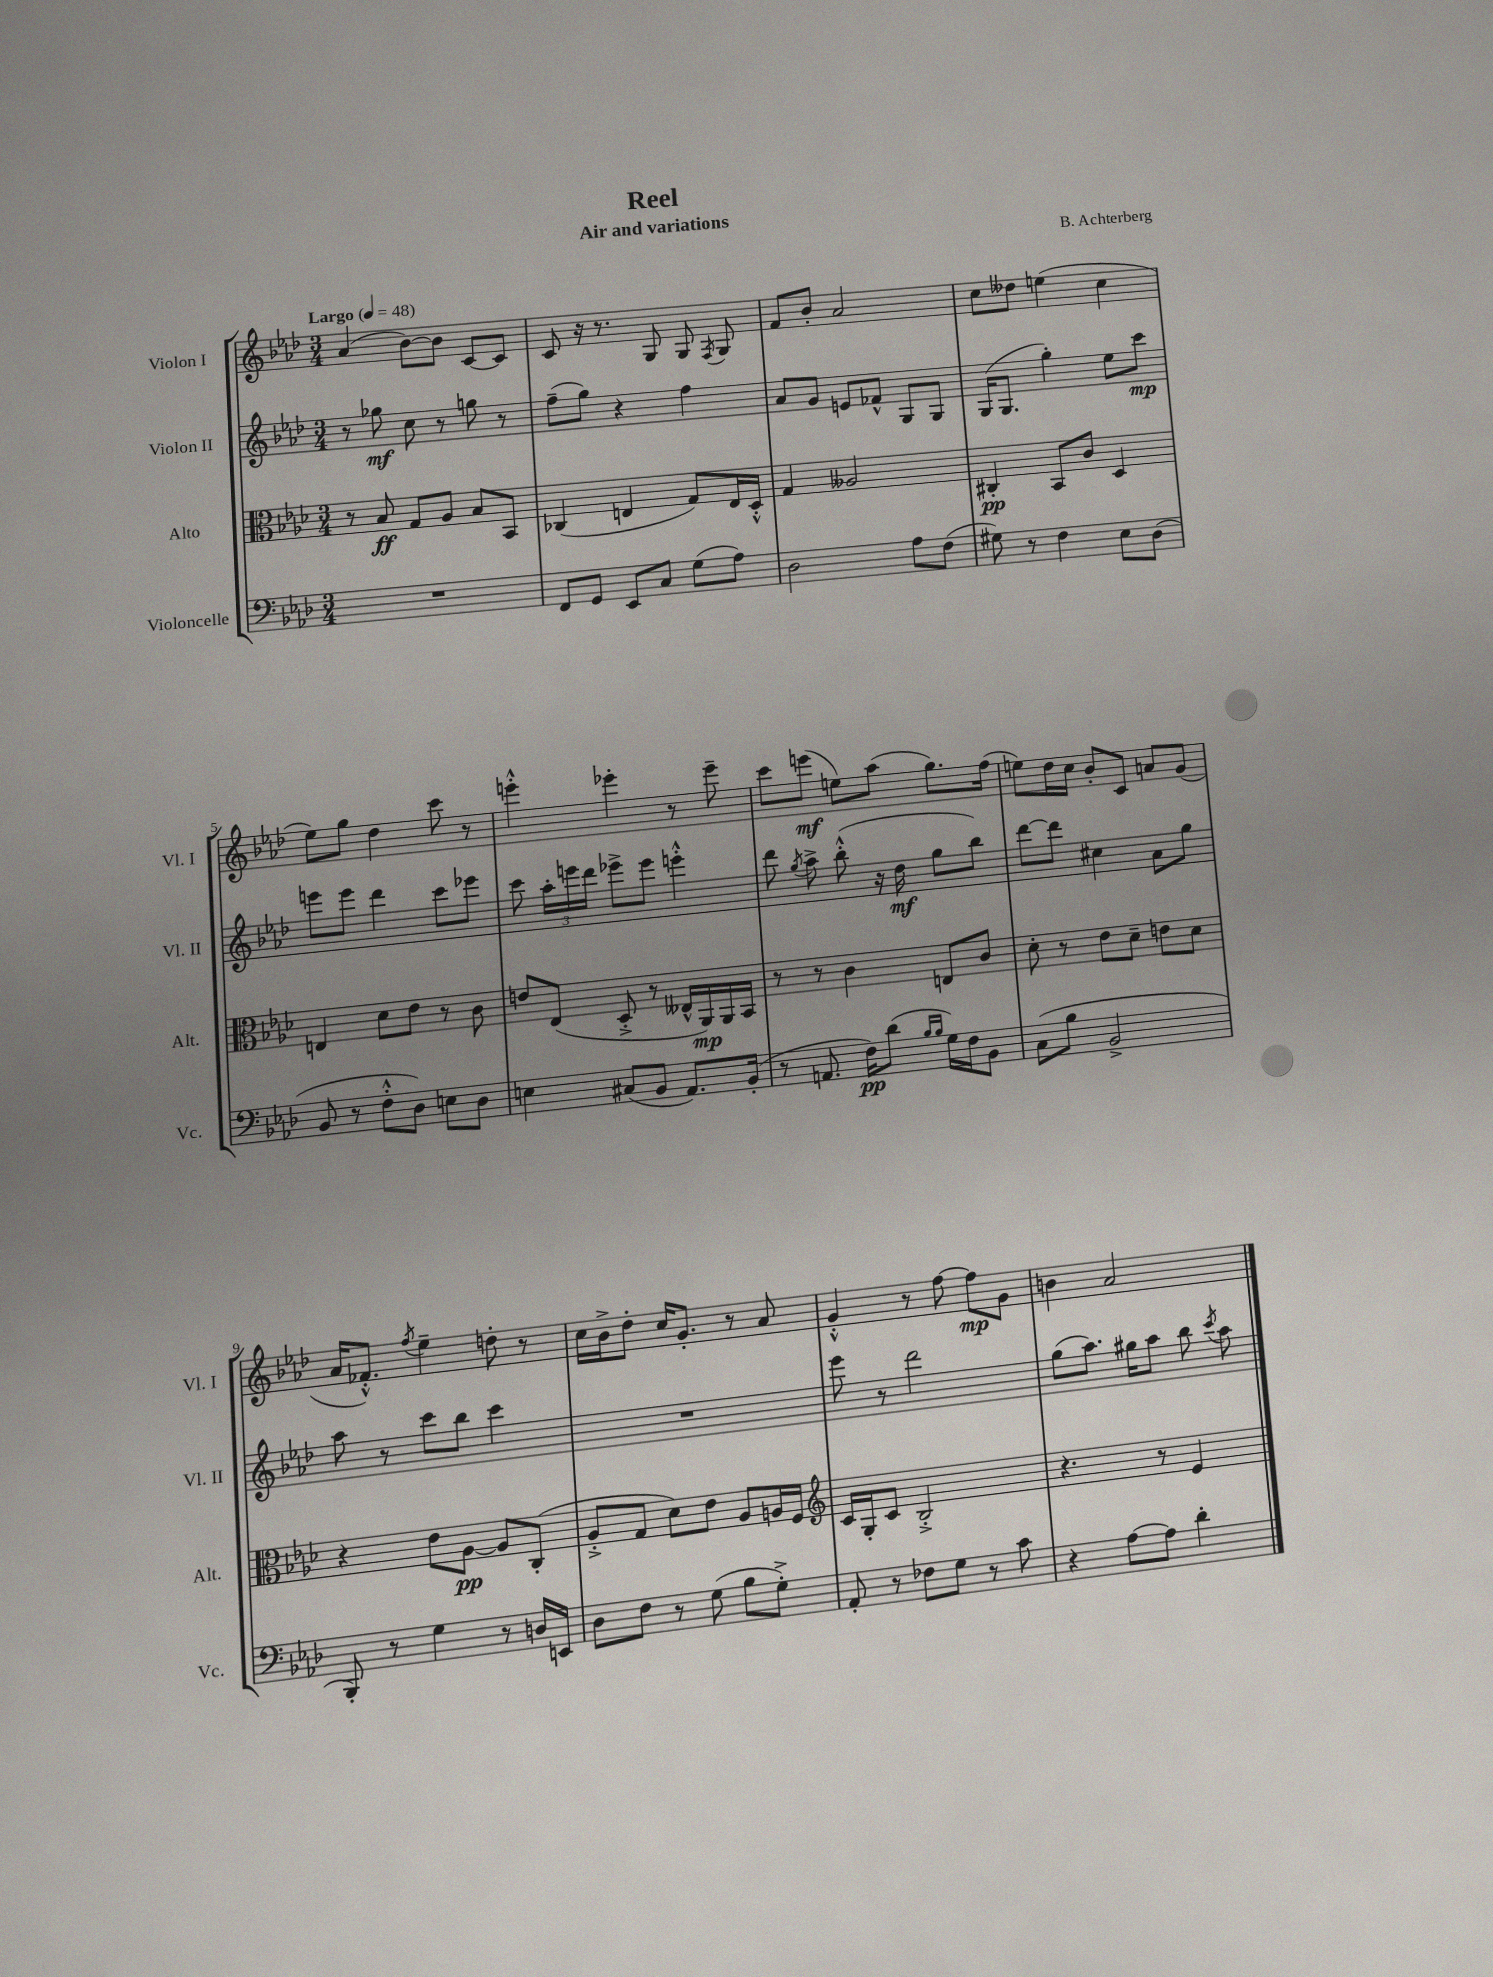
\header { title = "Reel" composer = "B. Achterberg" subtitle = "Air and variations" }
<<
\new StaffGroup <<
\new Staff = "s0" \with { instrumentName = "Violon I" shortInstrumentName = "Vl. I" } {
    \clef treble \key aes \major \numericTimeSignature \time 3/4 \tempo "Largo" 4 = 48
    \autoBeamOff aes'4( bes'8[~) bes'8] c'8[~ c'8] |
    c'8 r16 r8. g8 g8 \acciaccatura { f8 } g8 |
    f'8[ bes'8]-. aes'2 |
    c''8[ deses''8] e''4( c''4 |
    ees''8[) g''8] des''4 c'''8 r8 |
    e'''4-.-^ ees'''4-. r8 ees'''8-- |
    c'''8[ e'''8]\mf( e''8[) aes''8]( g''8.[) f''16]( |
    e''8[) des''16 c''16] bes'8[-. c'8] a'8[ g'8]( |
    aes'16[ fes'8.]-.-^) \acciaccatura { f''8 } ees''4-- d''8-. r8 |
    c''16[ bes'16-> des''8]-. c''16[ g'8.]-. r8 aes'8 |
    g'4-.-^ r8 f''8~ f''8[\mp g'8] |
    b'4 aes'2 \bar "|." |
}
\new Staff = "s1" \with { instrumentName = "Violon II" shortInstrumentName = "Vl. II" } {
    \clef treble \key aes \major \numericTimeSignature \time 3/4
    \autoBeamOff r8 ges''8\mf c''8 r8 g''8 r8 |
    f''8[--( g''8]) r4 f''4 |
    aes'8[ g'8] e'8[ fes'8]-^ g8[ g8] |
    g16[( g8.] g''4-.) ees''8[ c'''8]\mp |
    e'''8[ e'''8] des'''4 c'''8[ ees'''8] |
    c'''8 \tuplet 3/2 { aes''16[-. e'''16 des'''16] } ees'''8[-> ees'''8] e'''4-.-^ |
    des'''8 \acciaccatura { g''8 } aes''8-> bes''8-.-^( r16 des''16\mf g''8[ bes''8]) |
    des'''8[~ des'''8] cis''4 aes'8[ g''8] |
    aes''8 r8 c'''8[ bes''8] c'''4 |
    R2. |
    ees'''8 r8 des'''2 |
    g''8[( aes''8.]) gis''16[ aes''8] bes''8 \acciaccatura { c'''8 } aes''8 \bar "|." |
}
\new Staff = "s2" \with { instrumentName = "Alto" shortInstrumentName = "Alt." } {
    \clef alto \key aes \major \numericTimeSignature \time 3/4
    \autoBeamOff r8 bes8\ff g8[ aes8] bes8[ bes,8] |
    ces4( e4 g8[) e16 des16]-.-^ |
    g4 aeses2 |
    cis4-.\pp bes,8[ c'8] des4 |
    e4 des'8[ ees'8] r8 c'8 |
    e'8[ ees8]( des8-.-> r8 eeses16[-^ aes,16\mp) aes,16 bes,16] |
    r8 r8 c'4 e8[ c'8] |
    des'8-. r8 ees'8[ des'8]-- e'8[ des'8] |
    r4 ees'8[ aes8]~\pp aes8[ c8]-.( |
    aes8[-.-> g8] des'8[) ees'8] aes8[ a16 f16] |
    \clef treble c'16[ g16-. c'8] bes2-.-> |
    r4. r8 ees'4 \bar "|." |
}
\new Staff = "s3" \with { instrumentName = "Violoncelle" shortInstrumentName = "Vc." } {
    \clef bass \key aes \major \numericTimeSignature \time 3/4
    \autoBeamOff R2. |
    f,8[ g,8] ees,8[ c8] g8[( aes8]) |
    des2 aes8[ f8]( |
    gis8) r8 f4 ees8[ des8]( |
    bes,8 r8 f8[-.-^ des8]) e8[ des8] |
    e4 cis8[( bes,8] aes,8.[) bes,16]-.( |
    r8 a,8. f16[\pp) des'8]( \grace { bes16[ bes16] } g16[) f16 bes,8] |
    c8[( bes8] bes,2-> |
    bes,,8-.) r8 g4 r8 d16[ e,16] |
    des8[ f8] r8 g8( bes8[ g8]-.->) |
    aes,8-. r8 fes8[ g8] r8 c'8 |
    r4 aes8[~ aes8] des'4-. \bar "|." |
}
>>
>>
